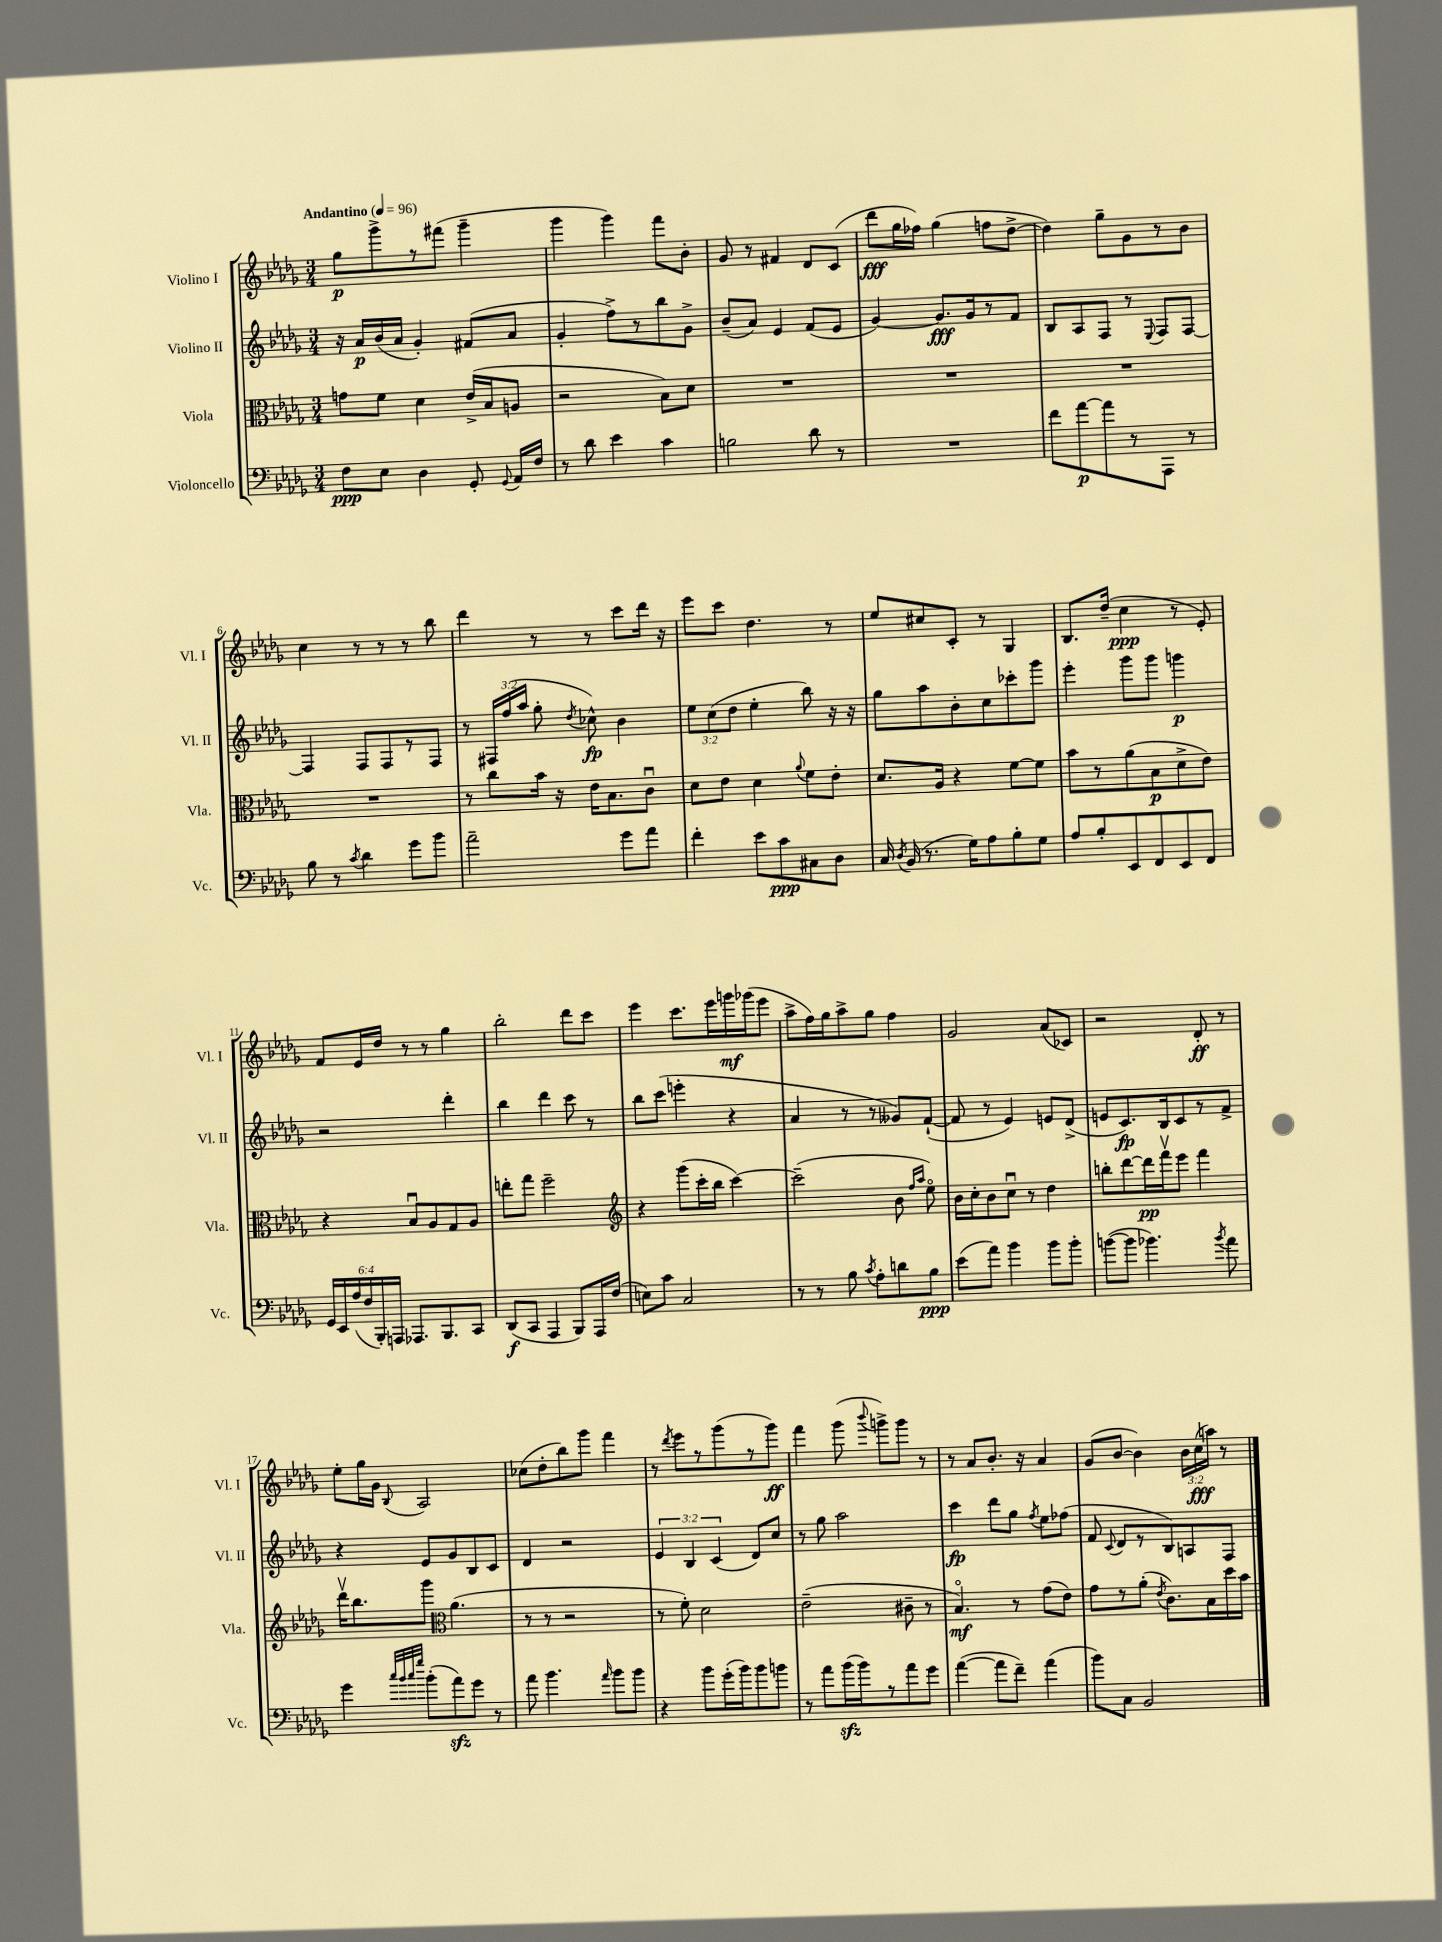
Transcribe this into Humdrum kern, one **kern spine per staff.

**kern	**kern	**kern	**kern
*staff4	*staff3	*staff2	*staff1
*clefF4	*clefC3	*clefG2	*clefG2
*k[b-e-a-d-g-]	*k[b-e-a-d-g-]	*k[b-e-a-d-g-]	*k[b-e-a-d-g-]
*M3/4	*M3/4	*M3/4	*M3/4
*MM96	*MM96	*MM96	*MM96
8F	8g	16r	8gg-
.	.	16a-	.
8E-	8f	(16b-	8ggg-^
.	.	16a-	.
4D-	4d-	4g-')	8r
.	.	.	(8fff#
8GG-'	(16e-^	(8f#	4ggg-~
.	16B-	.	.
8qqGG-	.	.	.
16AA-	8A	8a-	.
16F	.	.	.
=	=	=	=
8r	2r	4g-'	4ggg-
8d-	.	.	.
4e-	.	8ff^)	4ggg-)
.	.	8r	.
4c	8B-)	8bb-	8fff
.	8d-	8g-^	8b-'
=	=	=	=
2B	2.r	(8b-~	8g-
.	.	8a-)	8r
.	.	4e-	4f#
8d-	.	(8f	8d-
8r	.	8e-	(8c
=	=	=	=
2.r	2.r	[4g-)	8ddd-
.	.	.	16gg-
.	.	.	16ff-)
.	.	8.g-]	(4gg-
.	.	16g-	.
.	.	8r	8ff
.	.	8f	[8dd-^
=	=	=	=
8f	2.r	8B-	4dd-])
[8a-	.	8A-	.
8a-]	.	8F	8gg-~
8r	.	8r	8g-
.	.	8qqE-	.
8AAA-	.	8F	8r
8r	.	[8F	8b-
=	=	=	=
8B-	2.r	4F]	4cc
8r	.	.	.
8qc	.	.	.
4d-	.	8F	8r
.	.	8F	8r
8g-	.	8r	8r
8b-	.	8F	8bb-
=	=	=	=
2a-~	8r	8r	4ddd-
.	8cc	24F#	.
.	.	(24ff	.
.	.	24aa-	.
.	16b-	8gg-'	8r
.	16r	.	.
.	.	8qdd-	.
.	16e-	8cc-^^)	8r
.	8.B-	.	.
8g-	.	4b-	8ccc
8a-	8cu	.	16ddd-
.	.	.	16r
=	=	=	=
4f'	8d-	12ee-	8eee-
.	.	(12cc	.
.	8e-	.	8ccc
.	.	12dd-	.
8e-	4d-	4ee-'	4.dd-
8c	.	.	.
.	8qqa-	.	.
8C#	8f	8bb-)	.
8D-	8e-'	16r	8r
.	.	16r	.
=	=	=	=
16C	8.d-	8gg-	8ee-
8qD-	.	.	.
(16BB-	.	.	.
8.r	.	8aa-	8cc#
.	16A-	.	.
.	4r	8b-'	8c'
16G-)	.	.	.
8A-	.	8cc	8r
8B-'	[8f	8ccc-'	4G-
8G-	8f]	8ggg-	.
=	=	=	=
8A-	8b-	4eee-'	8.B-
8B-'	8r	.	.
.	.	.	(16dd-~
8EE-	(8a-	8ggg-	4cc
8FF	8B-	8ggg-	.
8EE-	8d-^	4ggg	8r
8FF	8e-)	.	8e-')
=	=	=	=
24GG-	4r	2r	8f
24EE-	.	.	.
(24A-	.	.	.
24F	.	.	16e-
24BBB-')	.	.	.
.	.	.	16dd-
24AAA	.	.	.
8.AAA-	8B-u	.	8r
.	8A-	.	8r
8.BBB-	.	.	.
.	8G-	4ddd-'	4gg-
8CC	8A-	.	.
=	=	=	=
(8DD-	8ee'	4bb-	2bb-'
8CC	8gg-	.	.
4AAA-	2ff~	4ddd-	.
8BBB-)	.	8ccc	8ddd-
16AAA-	.	8r	8ccc
(16F	.	.	.
=	=	=	=
*	*clefG2	*	*
8E)	4r	8bb-	4eee-
8c	.	(8ccc	.
2C	(8ggg-	4eee'	8.ccc
.	16ccc'	.	.
.	16bb-	.	16eee-
.	[4ccc)	4r	16ggg
.	.	.	(16ggg-
.	.	.	8eee-
=	=	=	=
8r	(2ccc~]	4a-	8aa-^
8r	.	.	16ff)
.	.	.	16gg-
8B-	.	8r	8aa-^
8qc	.	.	.
8A-'	.	8r	8gg-
8d	8b-	8g--)	4ff
.	16qqff	.	.
.	16qqaa-	.	.
8B-	8ee-o)	([8f`	.
=	=	=	=
(8e-	16b-	8f]	2g-
.	16cc'	.	.
8a-)	8b-	8r	.
4b-	8ccu	4e-)	.
.	8r	.	.
8b-	4dd-	8e	(8a-
8b-'	.	(8d-^	8c-)
=	=	=	=
([8b	8bb'	8e	2r
8b]	[8ddd-	8.c)	.
4.b-)	16ddd-]	.	.
.	16fffv	16B-	.
.	8eee-	8c	.
.	4fff	8r	8d-'
8qb-	.	.	.
8a-	.	8f^	8r
=	=	=	=
4g-	16ddd-v	4r	8ee-'
.	8.bb-	.	.
.	.	.	16gg-
.	.	.	16g-
32qqcc	.	.	.
32qqb-	.	.	.
32qqcc	.	.	.
32qqgg-	.	.	8qqB-
(8b-'	8ggg-	8e-	2A-
*	*clefC3	*	*
8a-)	(4.a-	8g-	.
8g-	.	8B-	.
8r	.	8c	.
=	=	=	=
8a-	8r	4d-	(8cc-
4.b-	8r	.	8dd-'
.	2r	2r	8bb-)
.	.	.	8ggg-
16qqa-	.	.	.
8b-	.	.	4fff
8b-	.	.	.
=	=	=	=
4r	8r	6e-	8r
.	.	.	8qddd-
.	8f')	.	8eee-
.	.	6B-	.
8b-	2d-	.	8r
.	.	(6c	.
(16g-'	.	.	(8ggg-
16b-)	.	.	.
8b-	.	8d-)	8r
8b	.	8cc	8ggg-)
=	=	=	=
8r	(2e-~	8r	4fff
8a-	.	8gg-	.
(16b-	.	2aa-	(8ggg-
16b-)	.	.	.
.	.	.	8qqbbb-
8r	.	.	8ggg^)
8a-	8c#~	.	8ggg
8g-	8r	.	8r
=	=	=	=
([4a-	4.B-o)	4ccc	8r
.	.	.	8a-
8a-]	.	8ddd-	8.b-'
8f~)	8r	8gg-	.
.	.	.	16r
.	.	8qff	.
(4a-	(8g-	8ee-	4a-
.	8e-)	(8ff-	.
=	=	=	=
8b-)	8g-	8f	(8g-
.	.	8qqc	.
8C	8r	8d-	[8b-
2BB-	(8a-'	8r	4b-])
.	8qe-	.	.
.	8.c)	8B-)	.
.	.	8A	24b-
.	.	.	(24cc
.	16B-	.	.
.	.	.	24aa)
.	16dd-	8F	8r
.	16b-	.	.
==	==	==	==
*-	*-	*-	*-
